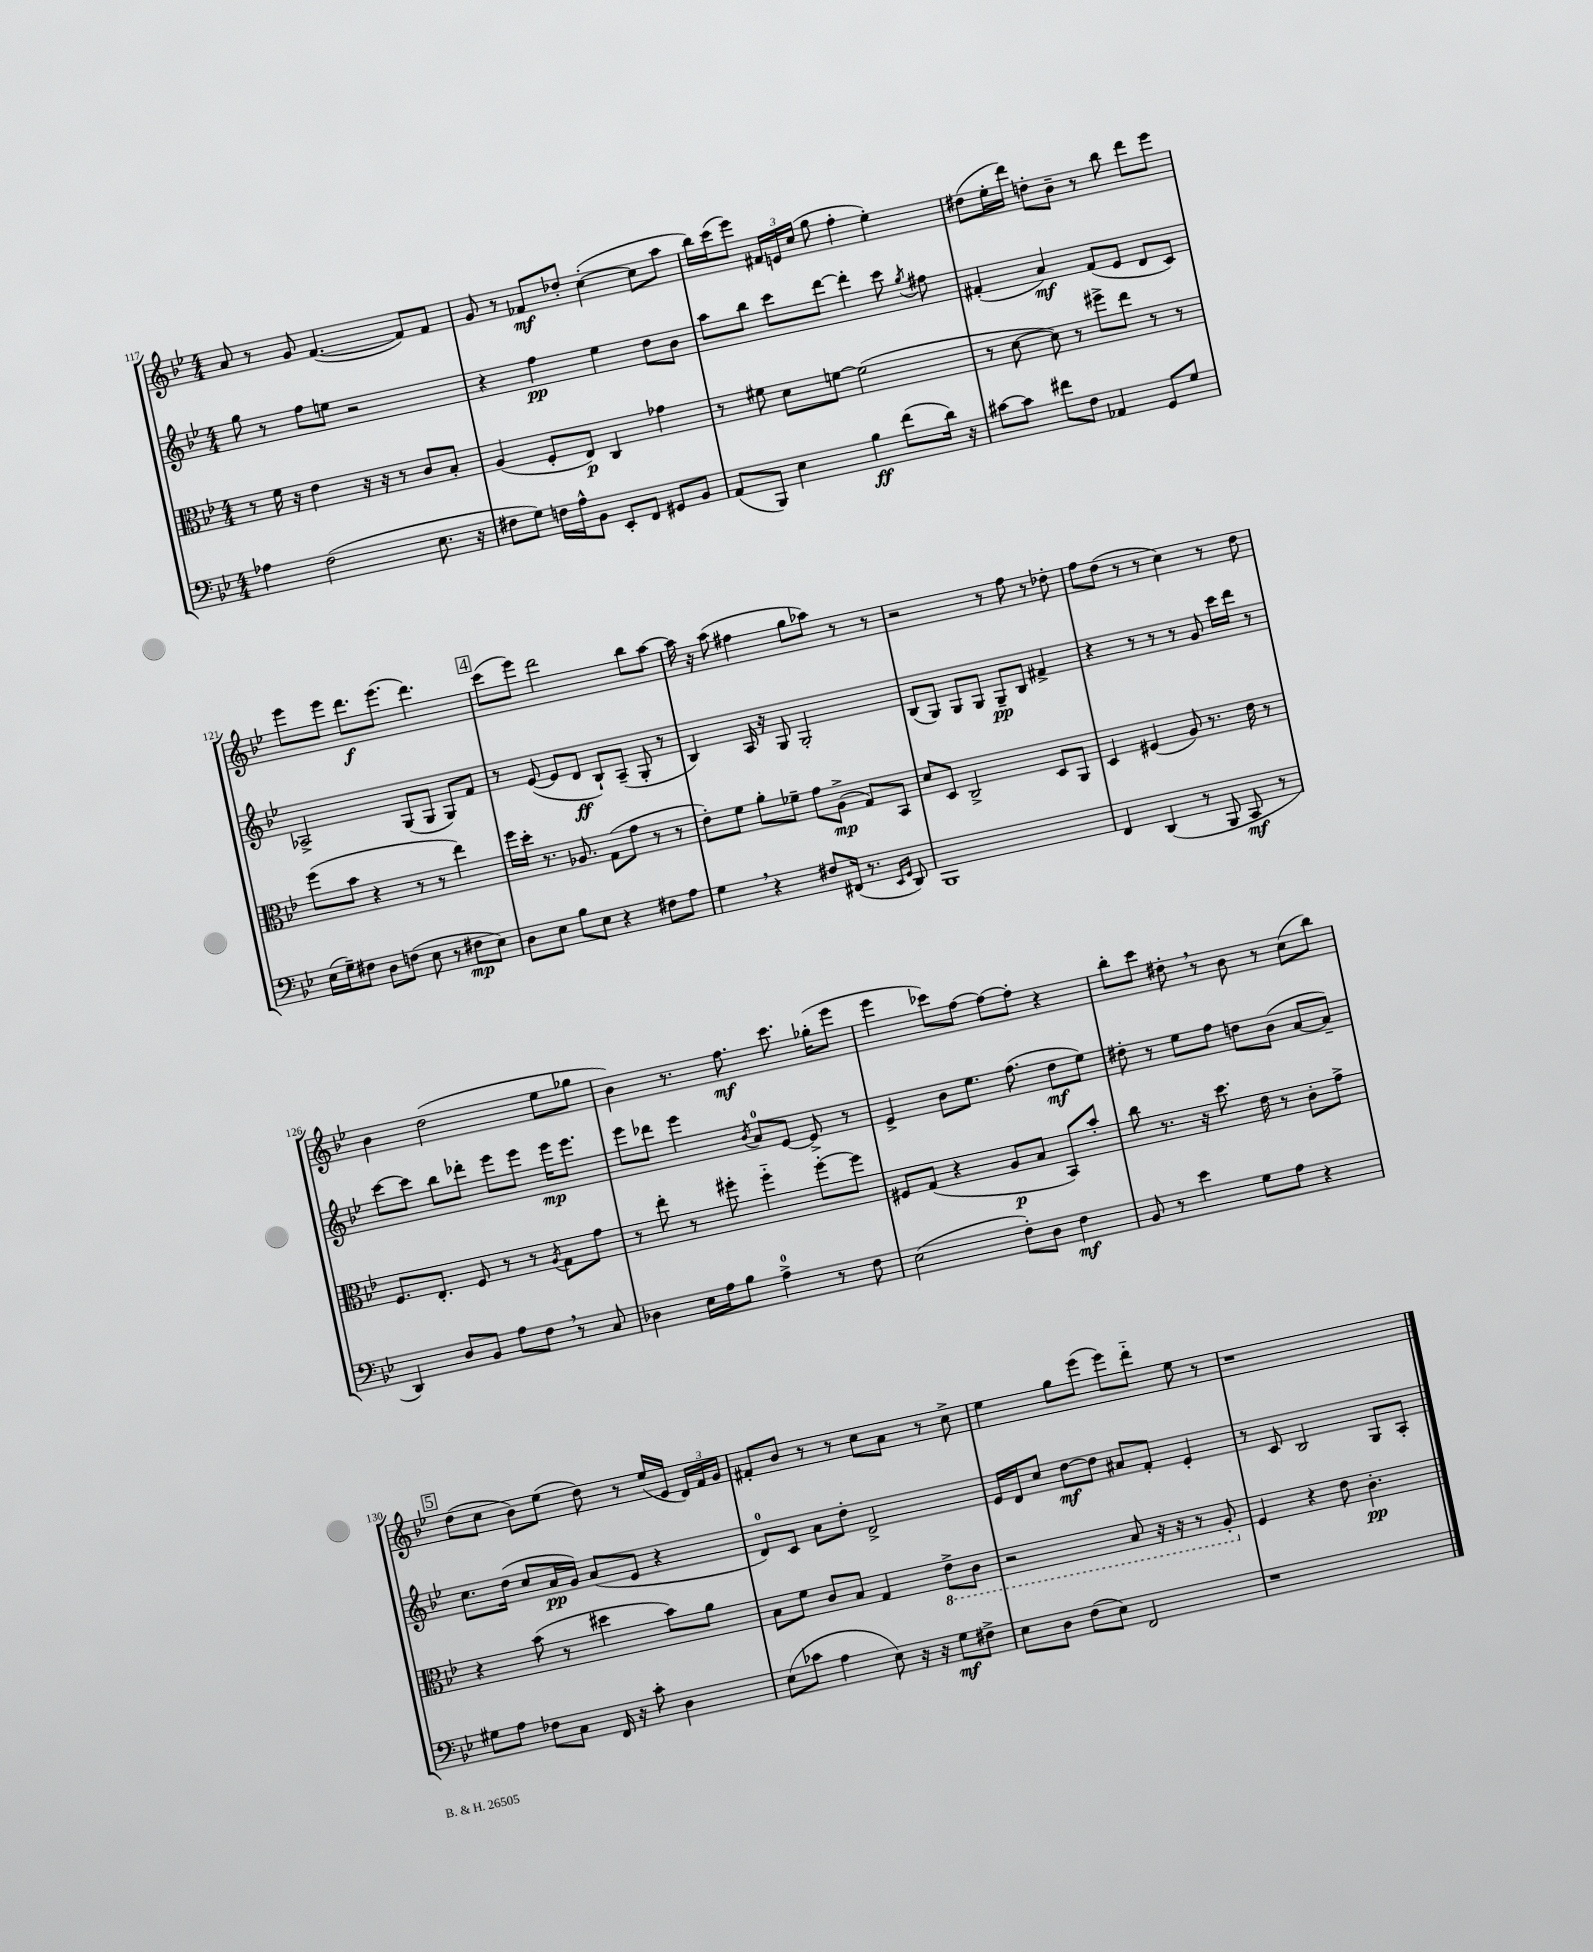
<<
\new StaffGroup <<
\new Staff = "s0" {
    \clef treble \key bes \major \numericTimeSignature \time 4/4
    \autoBeamOff a'8 r8 g'8 f'4.~( f'8[) f'8] |
    g'8 r8 fes'8[\mf des''8]-. c''4~-.( c''8[ a''8] |
    bes''16[) c'''16( ees'''8]) \tuplet 3/2 { fis'16[ e'16 c''16]( } g''8 f''4-. ees''4-.) |
    dis''8[( ees''16-. d'''16]) d''8[-. bes'8]-- r8 bes''8 d'''8[ ees'''8] |
    ees'''8[ ees'''8] d'''8.[\f ees'''8.]( d'''4.) |
    \mark \markup { \box "4" } c'''8[( ees'''8]) d'''2 bes''8[ a''8]~ |
    a''16 r16 a''8( fis''4 g''8[ aes''8]) r8 r8 |
    r2 r8 f''8 r8 des''8-. |
    f''8[ d''8]( r8 r8 c''4) r8 d''8 |
    bes'4 d''2( ees''8[ ges''8] |
    bes'4) r8. f''8.\mf c'''8. ges''16[-.( ees'''8] |
    ees'''4 ces'''8[) f''8]~ f''8[~ f''8]-. r4 |
    bes''8[-. c'''8] dis''8-. \breathe r8 bes'8 r8 c''8[( bes''8]) |
    \mark \markup { \box "5" } d''8[( c''8] bes'8[) ees''8]( d''8) r8 ees''16[( ees'16] \tuplet 3/2 { d'16[) f'16 g'16] } |
    fis'8[-. bes'8] r8 r8 c''8[ a'8] r8 c''8-> |
    ees''4 g''8[ ees'''8]( ees'''8[) d'''8]-_ ees''8 r8 |
    r1 \bar "|." |
}
\new Staff = "s1" {
    \clef treble \key bes \major \numericTimeSignature \time 4/4
    \autoBeamOff g''8 r8 f''8[ e''8] r2 |
    r4 f''4\pp ees''4 d''8[ bes'8] |
    a''8[ bes''8] c'''8[ d'''8]~ d'''4-. c'''8 \acciaccatura { g''8 } fis''8 |
    fis'4-.( a'4\mf) fis'8[( ees'8] d'8[ c'8]) |
    aes2-> g8[( g8] g8[) f'8] |
    \mark \markup { \box "4" } r8 ees'8~( ees'8[ d'8]\ff bes8[-!) a8]--( g8-. r8 |
    bes4) a16 r16 g8 g2-. |
    bes8[( g8]) g8[ g8] g8[--\pp bes8] fis'4-> |
    r4 r8 r8 r8 g'8 c'''16[ d'''16] r8 |
    c'''8[~ c'''8] bes''8[ des'''8]-. ees'''8[ ees'''8] ees'''16[\mp ees'''8.] |
    ees'''8[ des'''8] ees'''4 \acciaccatura { bes'8 } a'8[-0 ees'8]~ ees'8-> r8 |
    ees'4-> bes'8[ ees''8.] f''8.( d''8[\mf ees''8]) |
    dis''8-. r8 ees''8[ f''8] d''8[ bes'8]( a'8[~ a'8]--) |
    \mark \markup { \box "5" } c''8.[ d''16]( c''8[ a'16\pp g'16]) a'8[( ees'8] r4 |
    d'8[-0) c'8] a'8[ d''8]-. d'2-> |
    ees'16[ d'16 c''8] d''8[~\mf d''8] ais'8[ f'8]-. ees'4-. |
    r8 c'8 bes2 g8[ a8]-. \bar "|." |
}
\new Staff = "s2" {
    \clef alto \key bes \major \numericTimeSignature \time 4/4
    \autoBeamOff r8 f'16 r16 ees'4 r16 r16 r8 c'8[ bes8]-. |
    a4( f8[-. ees8]\p) c4 ges'4 |
    r8 fis'8 d'8[ f'8]~ f'2( |
    r8 d'8~ d'8) r8 fis''8[-> ees''8] r8 r8 |
    f''8[( bes'8] r4 r8 r8 ees''4) |
    \mark \markup { \box "4" } f''16[ d''16]-. r8. aes8. g8[( g'8] r8 r8 |
    ees'8[-.) f'8] a'8[-. fes'8]-- g'8[ a8]->\mp( g8[) bes,8] |
    d'8[ d8] c2-> d8[ a,8] |
    d4 fis4( a8) r8. ees'16 r8 |
    f8.[ ees8.]-. f8 r8 r8 \acciaccatura { a8 } g8[ g'8] |
    r8 ees''8-. r8 fis''8-. fis''4-_ fis''8[~-. fis''8] |
    fis8[ g8]( r4 a8[\p bes8] bes,8[) bes'8]-. |
    c''8 r8. r16 d''8. ees'16 r8 c'8[-. g'8]-> |
    \mark \markup { \box "5" } r4 bes'8( r8 dis''4 bes'8[) a'8] |
    bes8[ f'8] c'8[ bes8] g4 \ottava #-1 ees8[-> c8] |
    r2 bes,8 r16 r16 r8 a,8-. \ottava #0 |
    f4 r4 ees'8 c'4.-.\pp \bar "|." |
}
\new Staff = "s3" {
    \clef bass \key bes \major \numericTimeSignature \time 4/4
    \autoBeamOff aes4 f2( ees8. r16 |
    fis8[ g8]) f16[ a16-^ bes,8] ees,8[-. f,8] gis,8[ bes,8] |
    a,8[( bes,,8]) ees4 bes4\ff f'8[( d'16]) r16 |
    cis'8[~ cis'8] fis'8[ f8] aes,4 g,8[ g8] |
    ees16[( g16--) fis8] d8[ f8]( ees8 r8 fis8[\mp ees8]) |
    \mark \markup { \box "4" } d8[ ees8] bes8[ ees8] r4 fis8[ a8] |
    g4 \breathe r4 fis8[ fis,16]( r8. \grace { ees,16[ g,16] } d,8) |
    bes,,1 |
    f,4 d,4( r8 bes,,8 c,8\mf r8 |
    d,4) d8[ bes,8] a8[ f8] \breathe r8 c8 |
    des4 ees16[ a16 bes8] a4-0-> r8 f8 |
    ees2( f8[-.) d8] f4\mf |
    bes,8 r8 ees'4 g8[ a8] r4 |
    \mark \markup { \box "5" } gis8[ a8] fes8[ c8] f,16 r16 c'8-. d4 |
    ees8[( ces'8] a4 ees8) r16 r16 g8[\mf fis8]-> |
    ees8[ d8] f8[( ees8]) f,2 |
    r1 \bar "|." |
}
>>
>>
\layout { \context { \Score currentBarNumber = #117 } }
